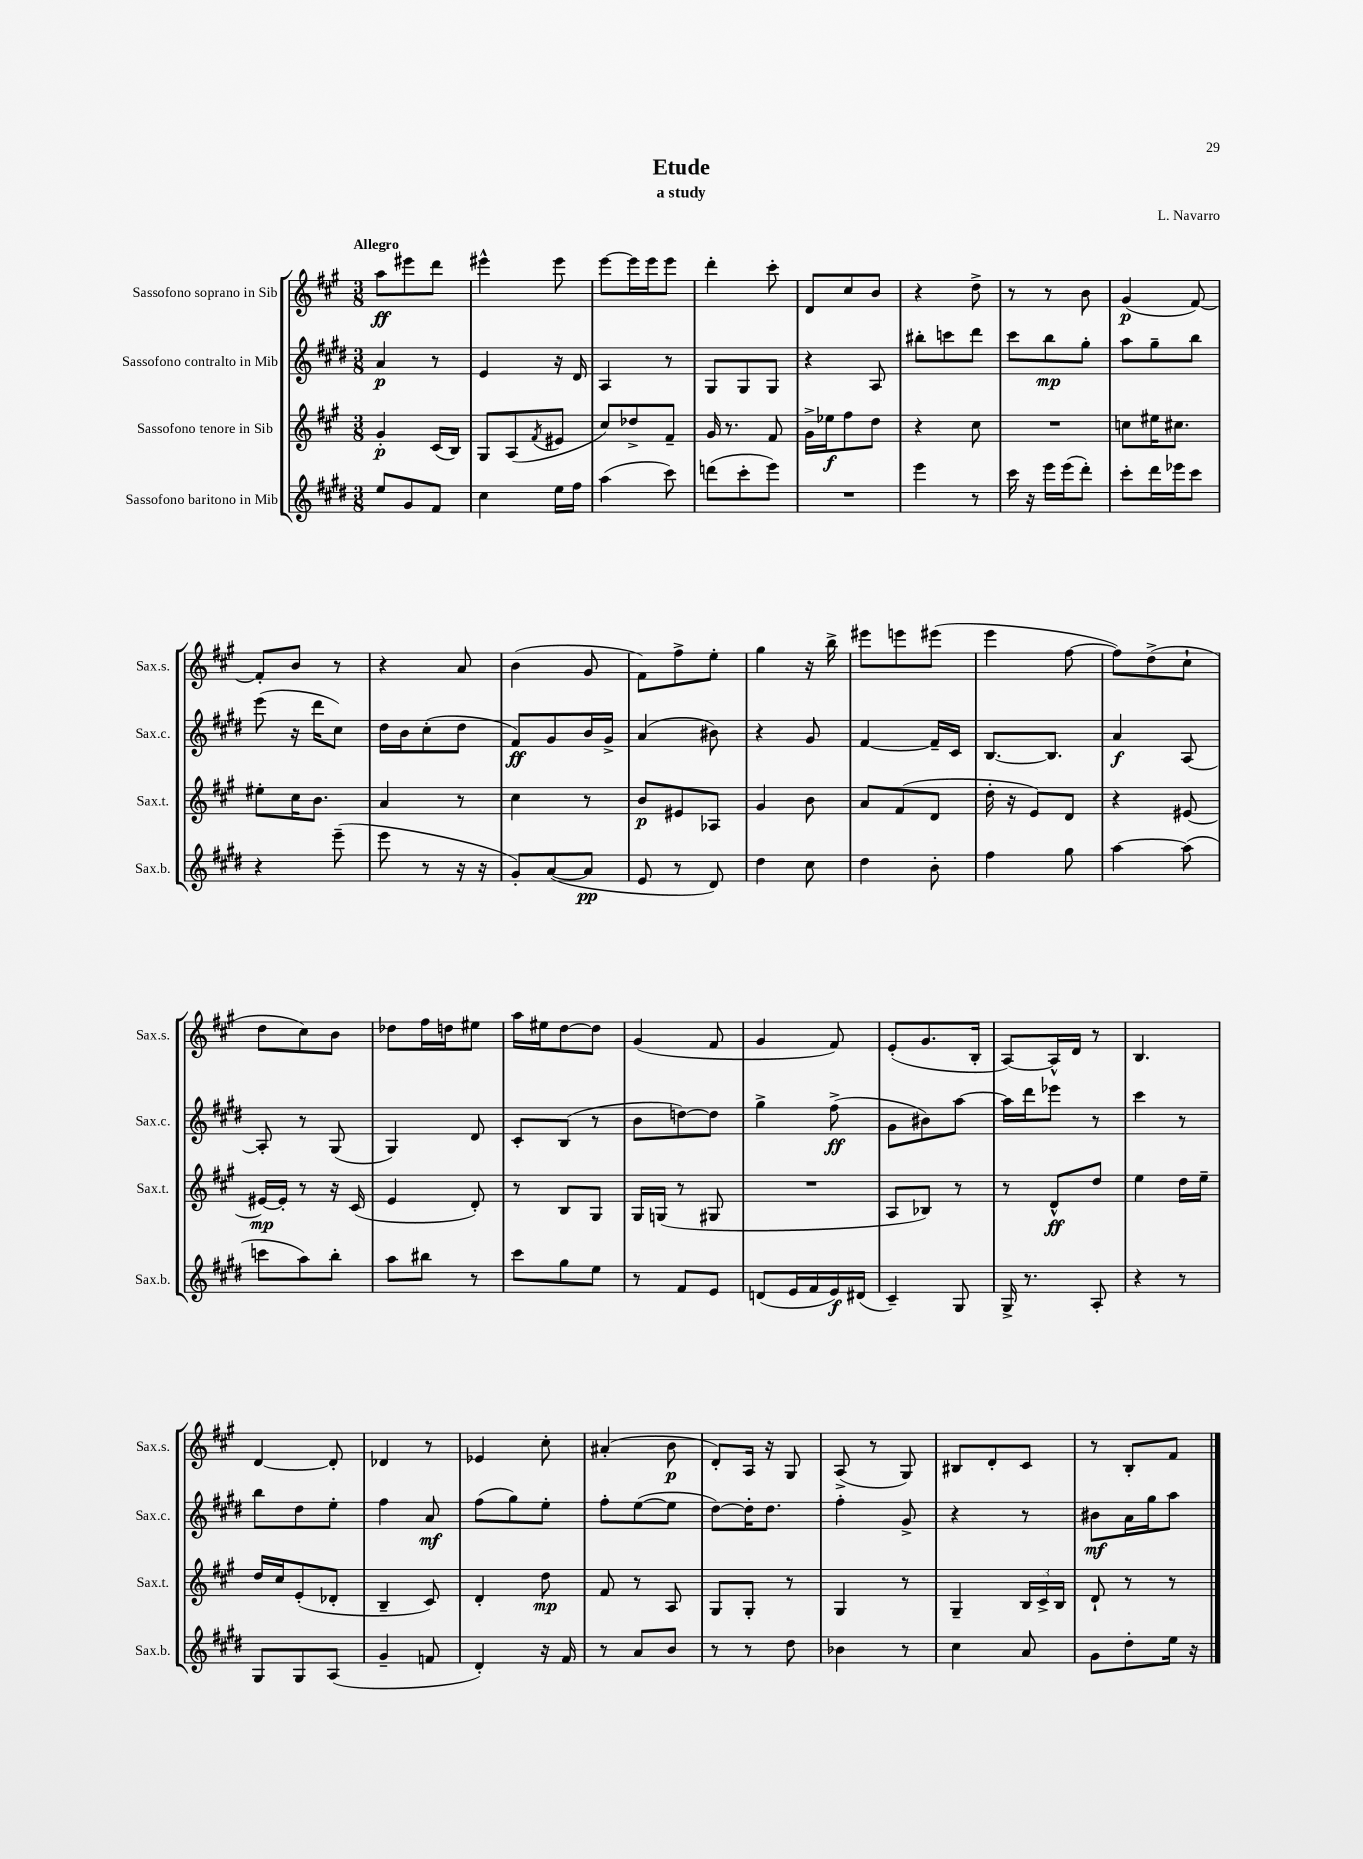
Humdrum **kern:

**kern	**kern	**kern	**kern
*staff4	*staff3	*staff2	*staff1
*clefG2	*clefG2	*clefG2	*clefG2
*k[f#c#g#d#]	*k[f#c#g#]	*k[f#c#g#d#]	*k[f#c#g#]
*M3/8	*M3/8	*M3/8	*M3/8
8ee/L	4g#'/	4a/	8aa\L
8g#/	.	.	8eee#\
8f#/J	(16c#/LL	8r	8ddd\J
.	16B/JJ)	.	.
=	=	=	=
4cc#\	8G#/L	4e/	4eee#^^\
.	(8A/	.	.
.	8qf#/	.	.
16ee\LL	8e#/J	16r	8eee#\
16ff#\JJ	.	16d#/	.
=	=	=	=
(4aa\	8cc#/L)	4A/	[8eee\L
.	8dd-^/	.	16eee\]L
.	.	.	16eee\J
8ccc#\)	8f#~/J	8r	8eee\J
=	=	=	=
(8ddd\L	16g#/	8G#/L	4ddd'\
.	8.r	.	.
8ccc#'\	.	8G#/	.
8eee\J)	8f#/	8G#/J	8ccc#'\
=	=	=	=
4.r	16g#^\LL	4r	8d/L
.	16ee-\J	.	.
.	8ff#\	.	8cc#/
.	8dd\J	8A/	8b/J
=	=	=	=
4eee\	4r	8bb#'\L	4r
.	.	8ccc\	.
8r	8cc#\	8ddd#\J	8dd^\
=	=	=	=
16ccc#\	4.r	8ccc#\L	8r
16r	.	.	.
16eee\LL	.	8bb\	8r
(16eee\J	.	.	.
8ddd#'\J)	.	8gg#'\J	8b\
=	=	=	=
8ccc#'\L	8cc\L	8aa\L	(4g#/
16ddd#\L	16ee#\K	8gg#~\	.
16eee-\J	8.cc#\J	.	.
8ccc#\J	.	8bb\J	[8f#/)
=	=	=	=
4r	8ee#'\L	(8eee\	8f#'/]L
.	16cc#\K	16r	8b/J
.	8.b\J	16ddd#\LK	.
(8eee~\	.	8cc#\J)	8r
=	=	=	=
8eee\	4a/	16dd#\LL	4r
.	.	16b\J	.
8r	.	(8cc#'\	.
16r	8r	8dd#\J	8a/
16r	.	.	.
=	=	=	=
8g#'/L)	4cc#\	8f#/L)	(4b\
([8a/	.	8g#/	.
8a/]J	8r	16b/L	8g#/
.	.	16g#^/JJ	.
=	=	=	=
8e/	8b/L	(4a/	8f#\L)
8r	8e#/	.	8ff#^\
8d#/)	8A-/J	8b#\)	8ee'\J
=	=	=	=
4dd#\	4g#/	4r	4gg#\
8cc#\	8b\	8g#/	16r
.	.	.	16bb^\
=	=	=	=
4dd#\	8a/L	[4f#/	8eee#\L
.	(8f#/	.	8eee\
8b'\	8d/J	16f#~/]LL	(8eee#\J
.	.	16c#/JJ	.
=	=	=	=
4ff#\	16dd'\	[8.B/L	4eee\
.	16r	.	.
.	8e/L)	.	.
.	.	8.B/]J	.
8gg#\	8d/J	.	[8ff#\
=	=	=	=
[4aa\	4r	4a/	8ff#\]L)
.	.	.	(8dd^\
(8aa\]	[8e#/	[8A/	8cc#`\J
=	=	=	=
8ccc\L	16e#/_LL	8A'/]	8dd\L
.	16e#'/]JJ	.	.
8aa\)	8r	8r	8cc#\)
8bb'\J	16r	(8G#/	8b\J
.	(16c#/	.	.
=	=	=	=
8aa\L	4e/	4G#/)	8dd-\L
8bb#\J	.	.	16ff#\L
.	.	.	16dd\J
8r	8d'/)	8d#/	8ee#\J
=	=	=	=
8ccc#\L	8r	8c#'/L	16aa\LL
.	.	.	16ee#\J
8gg#\	8B/L	(8B/J	[8dd\
8ee\J	8G#/J	8r	8dd\]J
=	=	=	=
8r	16G#/LL	8b\L	(4g#/
.	(16G/JJ	.	.
8f#/L	8r	[8dd\)	.
8e/J	8G#/	8dd\]J	8f#/
=	=	=	=
(8d/L	4.r	4gg#^\	4g#/
16e/L	.	.	.
16f#/	.	.	.
16e/)	.	(8ff#^\	8f#/)
(16d#/JJ	.	.	.
=	=	=	=
4c#~/)	8A/L	8g#\L	(8e'/L
.	8B-/J)	8b#\)	8.g#/
8G#/	8r	[8aa\J	.
.	.	.	16B'/Jk
=	=	=	=
16G#^/	8r	16aa\]LL	[8A/L)
8.r	.	16ddd#\J	.
.	8d^^/L	8eee-\J	16A^^/]L
.	.	.	16d/JJ
8A'/	8dd/J	8r	8r
=	=	=	=
4r	4ee\	4ccc#\	4.B/
8r	16dd\LL	8r	.
.	16ee~\JJ	.	.
=	=	=	=
8G#/L	16dd/LL	8bb\L	[4d/
.	16cc#/J	.	.
8G#/	(8e'/	8dd#\	.
(8A/J	8d-'/J	8ee'\J	8d'/]
=	=	=	=
4g#~/	4B~/	4ff#\	4d-/
8f/	8c#/)	8a/	8r
=	=	=	=
4d#'/)	4d'/	(8ff#\L	4e-/
.	.	8gg#\)	.
16r	8dd\	8ee'\J	8cc#'\
16f#/	.	.	.
=	=	=	=
8r	8f#/	8ff#'\L	(4a#'/
8a/L	8r	([8ee\	.
8b/J	8A/	8ee\]J	8b\
=	=	=	=
8r	8G#/L	[8dd#\L)	8d'/L)
8r	8G#'/J	16dd#'\]K	16A/Jk
.	.	8.dd#\J	16r
8dd#\	8r	.	8G#/
=	=	=	=
4b-\	4G#/	4ff#'\	(8A^/
.	.	.	8r
8r	8r	8g#^/	8G#/)
=	=	=	=
4cc#\	4G#~/	4r	8B#/L
.	.	.	8d'/
8a/	24B/LL	8r	8c#/J
.	24c#^/	.	.
.	24B/JJ	.	.
=	=	=	=
8g#\L	8d`/	8b#\L	8r
8dd#'\	8r	16a\L	8B'/L
.	.	16gg#\J	.
16ee\Jk	8r	8aa\J	8f#/J
16r	.	.	.
==	==	==	==
*-	*-	*-	*-
